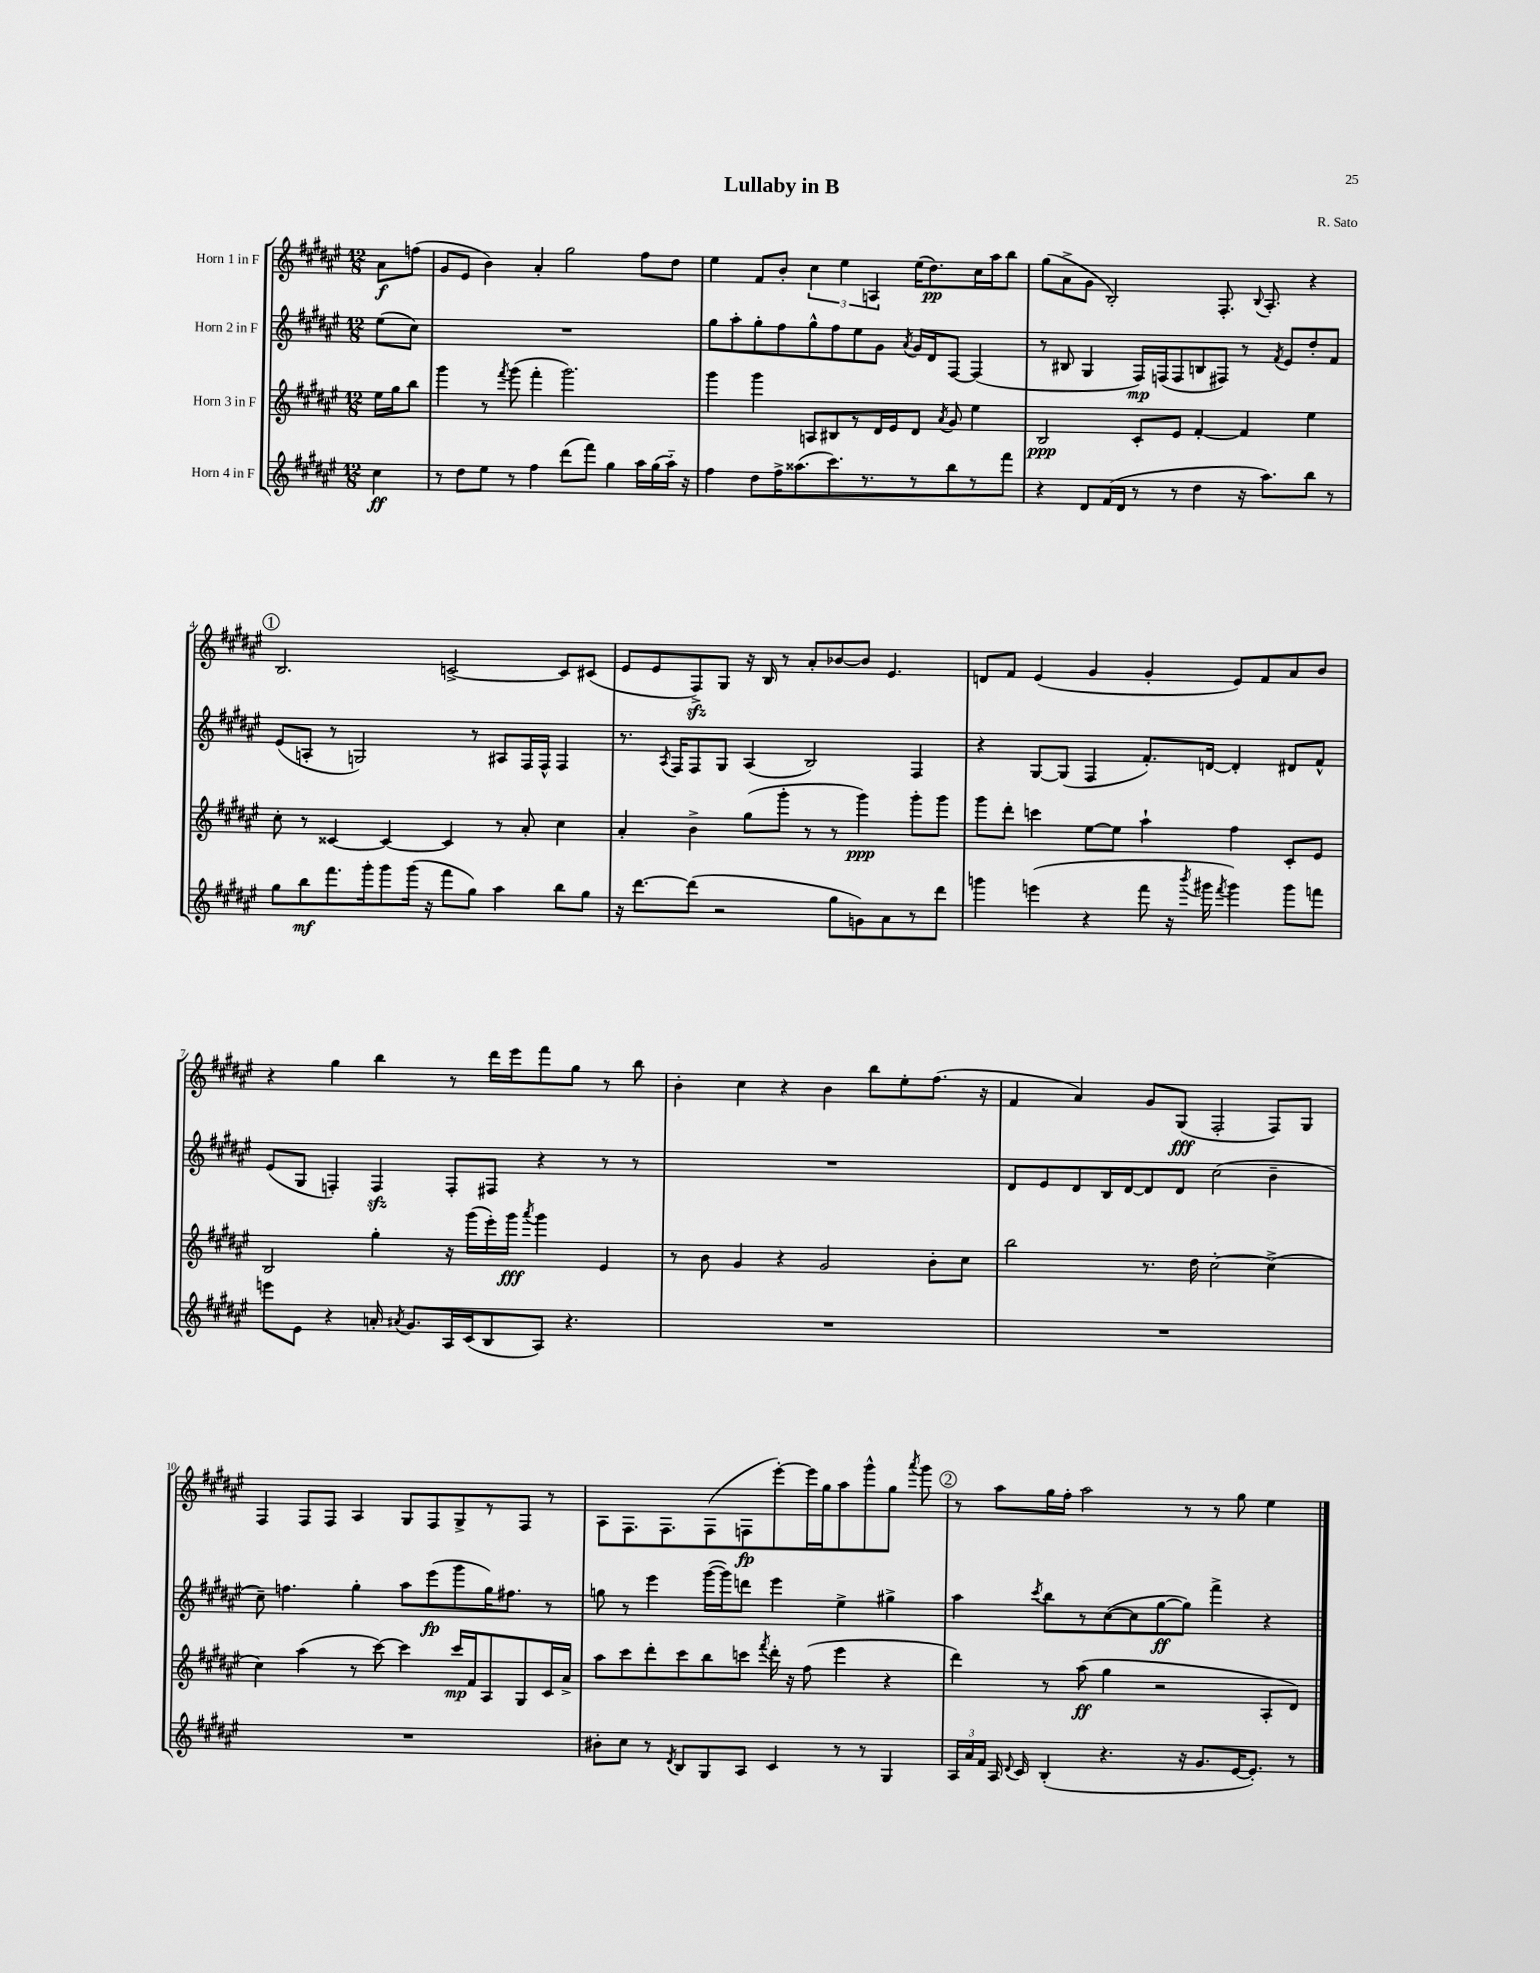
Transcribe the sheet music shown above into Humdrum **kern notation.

**kern	**kern	**kern	**kern
*staff4	*staff3	*staff2	*staff1
*clefG2	*clefG2	*clefG2	*clefG2
*k[f#c#g#d#a#e#]	*k[f#c#g#d#a#e#]	*k[f#c#g#d#a#e#]	*k[f#c#g#d#a#e#]
*M12/8	*M12/8	*M12/8	*M12/8
4cc#\	16ee#\LL	(8ee#\L	8a#\L
.	16gg#\J	.	.
.	8bb\J	8cc#\J)	(8ff\J
=	=	=	=
8r	4ggg#\	1.r	8g#/L
8dd#\L	.	.	8e#/J
8ee#\J	8r	.	4b\)
.	8qfff#/	.	.
8r	(8ggg#\	.	.
4ff#\	4fff#'\	.	4a#'/
(8ddd#\L	2.ggg#\)	.	2gg#\
8fff#\J)	.	.	.
4gg#\	.	.	.
16aa#\LL	.	.	8ff#\L
(16gg#\	.	.	.
16aa#'~\JJ)	.	.	8dd#\J
16r	.	.	.
=	=	=	=
4ff#\	4ggg#\	8gg#\L	4ee#\
.	.	8aa#'\	.
8dd#\L	4ggg#\	8gg#'\	8f#/L
16ff#^\K	.	8ff#\	8b'/J
(8.aa##\	.	.	.
.	8A/L	8gg#^^\	6cc#\
8.ccc#\)	8B#/	8ff#\	.
.	.	.	6ee#\
.	8r	8ee#\	.
8.r	.	.	.
.	.	.	6A/
.	16d#/L	8g#\J	.
.	16e#/J	.	.
.	.	8qa#/	.
8r	8d#/J	16g#/LL	(16ee#\LK
.	.	16d#/J	8.dd#\)
.	8qa#/	.	.
8bb\	8g#/	[8F#/J	.
8r	4ee#\	(4F#/]	16cc#\L
.	.	.	16aa#\J
8fff#\J	.	.	8bb\J
=	=	=	=
4r	2B/	8r	(8gg#\L
.	.	8B#/	8a#^\
8d#/L	.	4G#/	8g#\J
(16f#/L	.	.	2B'/)
16d#/JJ	.	.	.
8r	8c#'/L	16F#/LL)	.
.	.	(16F/J	.
8r	8e#/J	8F/	.
4dd#\	[4f#'/	8B/	.
.	.	8F#/J)	8.F#'/
16r	4f#/]	8r	.
.	.	.	8qqB/
8.aa#\L)	.	.	8.A#'/
.	.	8qf#/	.
.	.	8e#/L	.
8bb\J	4ee#\	8dd#'/	4r
8r	.	8f#/J	.
=	=	=	=
8gg#\L	8cc#'\	(8e#/L	2.B/
8bb\	8r	8A'/J	.
8.fff#\	[4c##/	8r	.
.	.	2G/)	.
16ggg#'\k	.	.	.
8ggg#\	4c##/_	.	.
(16ggg#\Jk	.	.	.
16r	.	.	.
8fff#\L	4c##/]	.	[2c^/
8gg#\J)	.	8r	.
4aa#\	8r	8A#/L	.
.	8a#'/	16F#/L	.
.	.	16F#^^/JJ	.
8bb\L	4cc#\	4F#/	8c/]L
8gg#\J	.	.	(8c#/J
=	=	=	=
16r	4a#'/	8.r	8e#/L
[8.ddd#\L	.	.	.
.	.	.	8e#/
.	.	8qA#/	.
.	.	16F#/LK	.
(8ddd#\]J	4b^\	8F#/	8F#^/)
2r	.	8G#/J	8G#/J
.	(8gg#\L	(4A#/	16r
.	.	.	16B/
.	8ggg#'\J	.	8r
.	8r	2B/)	8a#'/L
8gg#\L	8r	.	[8b-/
8g\)	4ggg#\)	.	8b-/]J
8a#\	.	.	4.e#/
8r	8ggg#'\L	4F#/	.
8ddd#\J	8ggg#\J	.	.
=	=	=	=
4ggg\	8ggg#\L	4r	8d/L
.	8ddd#'\J	.	8f#/J
(4eee\	4ccc\	[8G#/L	(4e#/
.	.	(8G#/]J	.
4r	[8ee#\L	4F#/	4g#/
.	8ee#\]J	.	.
8fff#\	4aa#`\	8.f#'/L)	4g#'/
16r	.	.	.
8qbbb/	.	.	.
16ggg#\	.	[16d/Jk	.
8qfff#/	.	.	.
4ggg#\)	4ff#\	4d'/]	8e#/L)
.	.	.	8f#/
8ggg#\L	8c#'/L	8d#/L	8a#/
8fff\J	8e#/J	8f#^^/J	8b/J
=	=	=	=
8eee\L	2B/	(8e#/L	4r
8e#\J	.	8G#/J	.
4r	.	4F'/)	4gg#\
16a'/	4gg#'\	4F/	4bb\
8qa#/	.	.	.
8.g#/L	.	.	.
16A#/L	16r	8F'/L	8r
(16c#/J	(16ggg#\LL	.	.
8B/	16eee#'\)	8F#/J	16ddd#\LL
.	16ggg#\JJ	.	16eee#\J
.	8qaaa#/	.	.
8A#/J)	4ggg#\	4r	8fff#\
4.r	.	.	8gg#\J
.	4e#/	8r	8r
.	.	8r	8bb\
=	=	=	=
1.r	8r	1.r	4b'\
.	8b\	.	.
.	4g#/	.	4cc#\
.	4r	.	4r
.	2g#/	.	4b\
.	.	.	8bb\L
.	.	.	8ee#'\
.	8b'\L	.	(8.ff#\J
.	8cc#\J	.	.
.	.	.	16r
=	=	=	=
1.r	2bb\	8d#/L	4f#/
.	.	8e#/	.
.	.	8d#/	4a#/)
.	.	16B/L	.
.	.	[16d#/J	.
.	8.r	8d#/]	8g#/L
.	.	8d#/J	(8G#/J
.	16dd#\	.	.
.	[2cc#'\	(2cc#\	2F#'/
.	(4cc#^\]	4b~\	8F#/L)
.	.	.	8G#/J
=	=	=	=
1.r	4cc#\)	8cc#~\)	4F#/
.	.	4.ff\	.
.	(4aa#\	.	8F#/L
.	.	.	8F#/J
.	8r	4gg#'\	4A#/
.	[8ccc#\)	.	.
.	4ccc#\]	8aa#\L	8G#/L
.	.	(8eee#\	8F#/
.	16ccc#/LL	8ggg#\	8G#^/
.	16f#/J	.	.
.	8A#/	16gg#\K)	8r
.	.	8.ff#\J	.
.	8G#/	.	8F#/J
.	16c#/L	8r	8r
.	16a#^/JJ	.	.
=	=	=	=
8b#'\L	8aa#\L	8gg\	8A#\L
8cc#\J	8ccc#\	8r	8.F#\
8r	8ddd#'\	4eee#\	.
.	.	.	8.F#\
8qd#/	.	.	.
8B/L	8ccc#\	.	.
8G#/	8bb\	([16ggg#\LL	(8F#\
.	.	16ggg#\]J)	.
8A#/J	8ccc\J	8ddd\J	8F\
.	8qfff#/	.	.
4c#/	16ddd#'\	4eee#\	[8eee#'\)
.	16r	.	.
.	(8ff#\	.	16eee#\]L
.	.	.	16gg#\J
8r	4eee#\	4ee#^\	8aa#\
8r	.	.	8ggg#^^\
4G#/	4r	4gg#^\	8gg#\J
.	.	.	8qaaa#/
.	.	.	8ggg#\
=	=	=	=
24A#/LL	4ddd#\)	4aa#\	8r
24a#/	.	.	.
24f#/JJ	.	.	.
16A#/	.	.	8aa#\L
8qqd#/	.	.	.
16c#/	.	.	.
.	.	8qccc#/	.
(4B'/	8r	8bb\L	16gg#\L
.	.	.	16ff#'\JJ
.	(8aa#\	8r	2aa#\
4.r	4gg#\	([8cc#\	.
.	.	8cc#\]	.
.	2r	[8gg#\	.
16r	.	8gg#\]J)	8r
8.g#/L	.	.	.
.	.	4fff#^\	8r
[16e#/K	.	.	8gg#\
8.e#'/]J)	.	.	.
.	8A#'/L	4r	4ee#\
8r	8d#/J)	.	.
==	==	==	==
*-	*-	*-	*-
